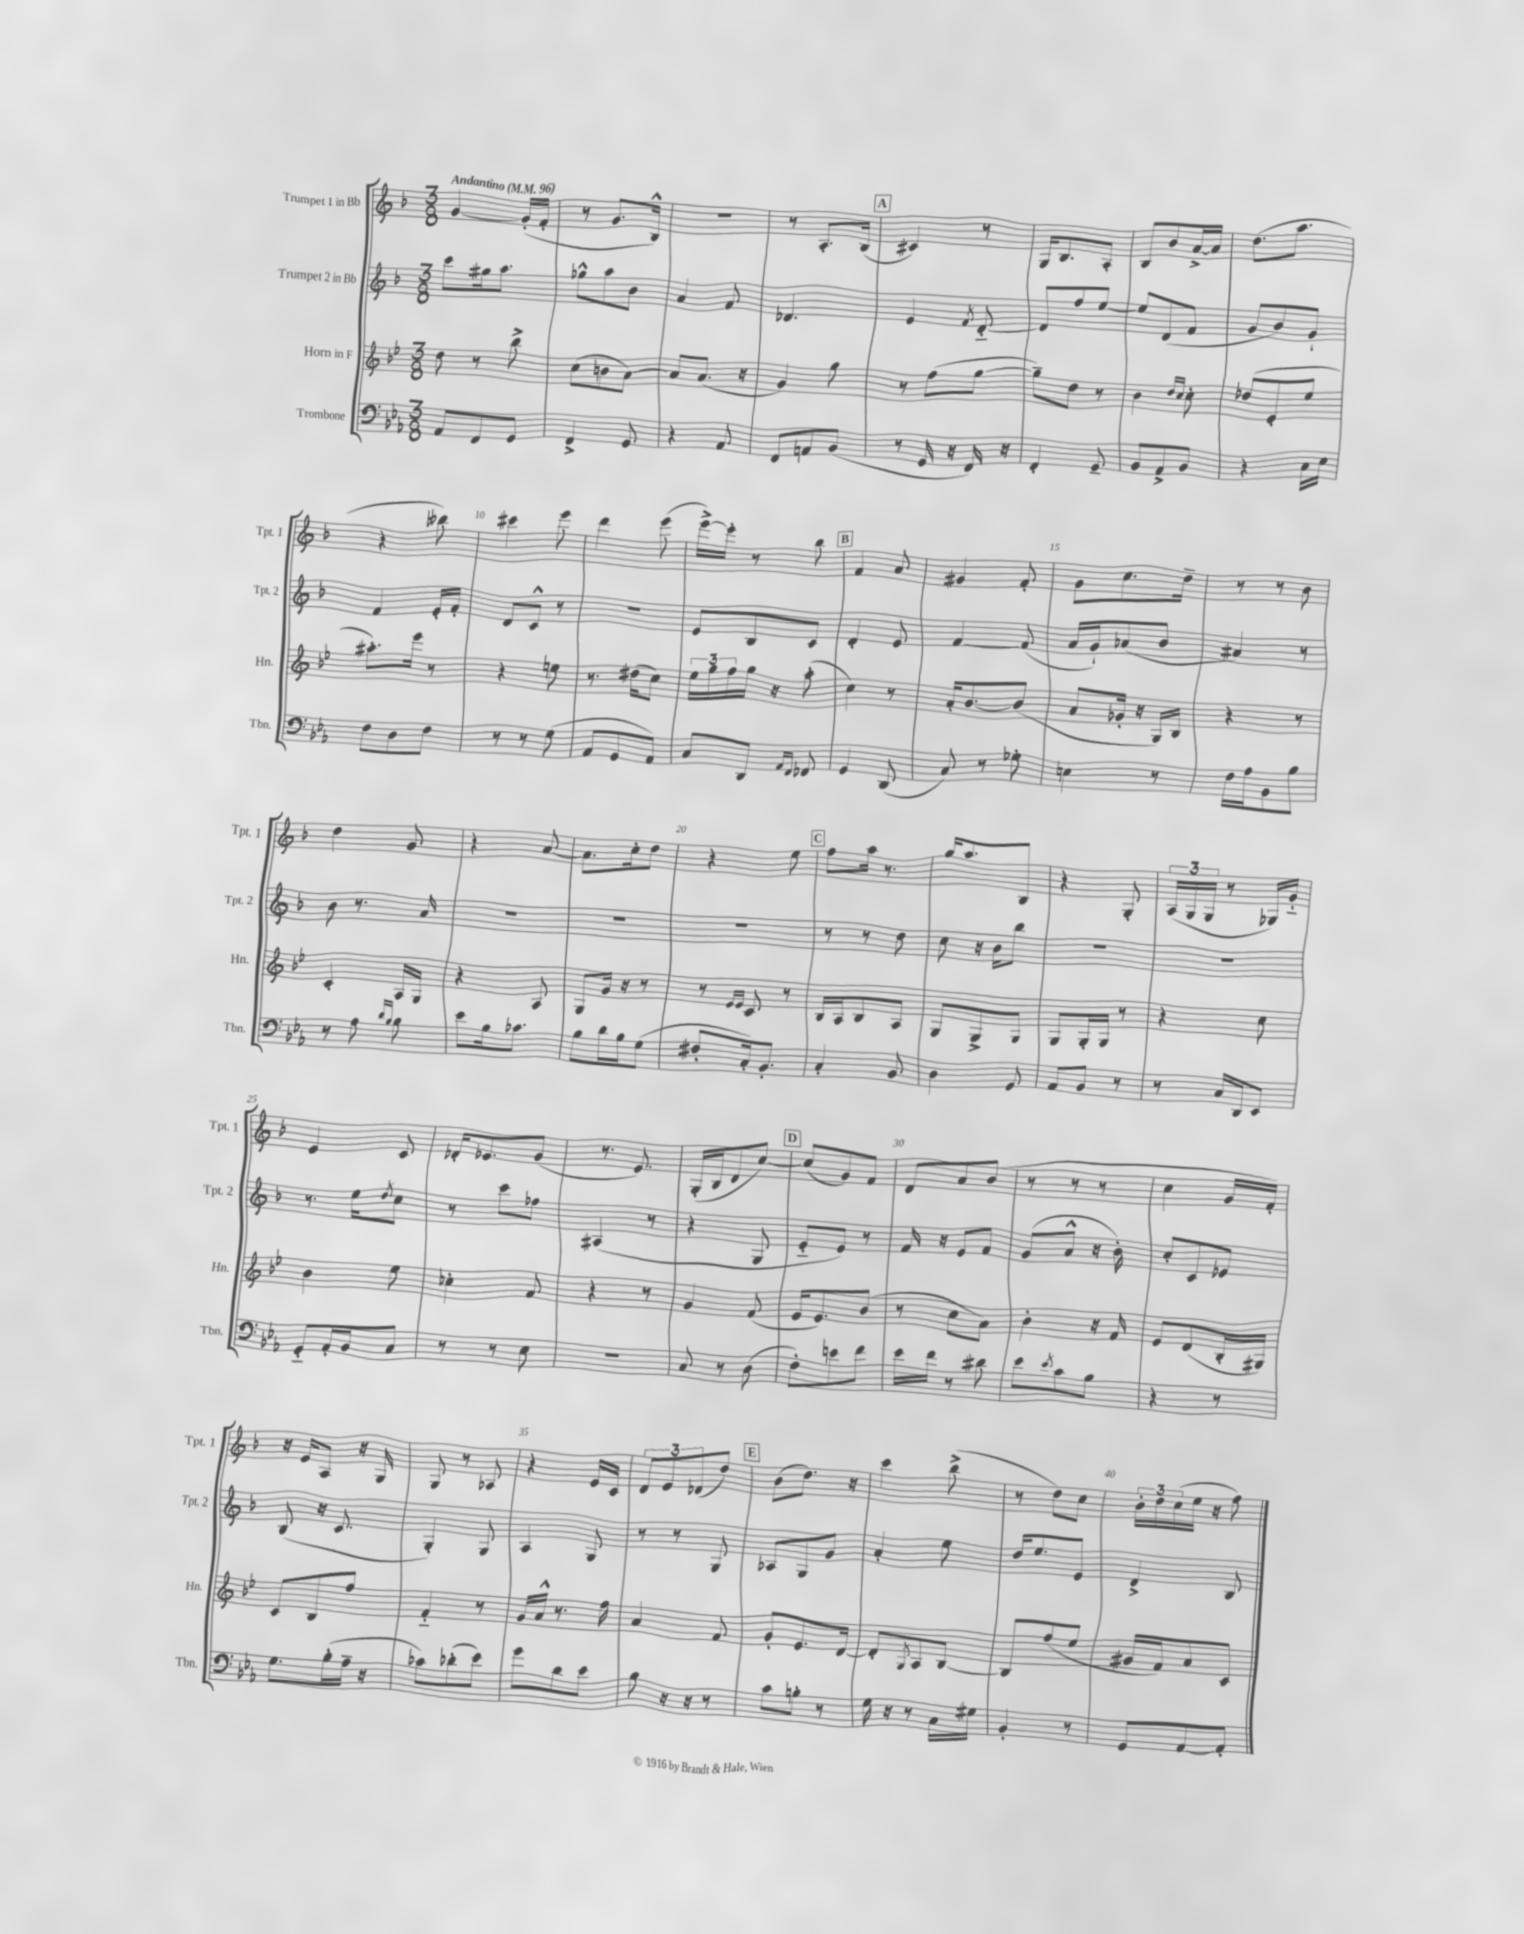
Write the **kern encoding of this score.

**kern	**kern	**kern	**kern
*part4	*part3	*part2	*part1
*staff4	*staff3	*staff2	*staff1
*I"Trombone	*I"Horn in F	*I"Trumpet 2 in Bb	*I"Trumpet 1 in Bb
*I'Tbn.	*I'Hn.	*I'Tpt. 2	*I'Tpt. 1
*clefF4	*clefG2	*clefG2	*clefG2
*k[b-e-a-]	*k[b-e-]	*k[b-]	*k[b-]
*M3/8	*M3/8	*M3/8	*M3/8
*MM96	*MM96	*MM96	*MM96
=1	=1	=1	=1
!	!	!	!LO:TX:a:B:t=Andantino
8AA-/L	8dd\	8ccc\L	[4g/
8FF/	8r	16gg#X\k	.
.	.	8.aa\J	.
8GG/J	8bb-^\	.	(16g'/LL]
.	.	.	16f'/JJ
=2	=2	=2	=2
4FF^/	(8cc\L	8gg-X^^\L	8r
.	8bn\	8aa\	8.g/L
8GG/	[8a\J)	8b-\J	.
.	.	.	16B-^^/Jk)
=3	=3	=3	=3
4r	8a/L]	4a/	4.r
.	(8.a/J	.	.
8AA-/	.	8f/	.
.	16r	.	.
=4	=4	=4	=4
8FF/L	4g/)	4.d-X/	8r
8AAn/	.	.	8.A'/L
(8BB-/J	8gg\	.	.
.	.	.	(16B-/Jk
!!LO:REH:place=s1:t=A
=5	=5	=5	=5
8r	8r	4e/	4c#X/)
16GG/	(8ff\L	.	.
16r	.	.	.
.	.	8qf/	.
16FF/)	[8gg\J	[8d/	8r
16r	.	.	.
=6	=6	=6	=6
4FF'/	8gg~\L])	8d/L]	16G/KL
.	.	.	8.B-/
.	8dd\J	8ff/	.
8GG~/	8r	[8ee/J	8A'/J
=7	=7	=7	=7
8BB-/L	4b-\	8ee/L]	8B-/L
8AA-^/	.	(8d/	8b-/
.	16qqdd/LL	.	.
.	16qqcc/JJ	.	.
8BB-/J	8cc'\	8f/J	[16a^/L
.	.	.	16a/JJ]
=8	=8	=8	=8
4r	(8dd-X/L	8g/L	(8.dd\L
.	8e-'/	8b-/)	.
.	.	.	8.aa\J
16C\LL	8ee-/J	8g`/J	.
16E-\JJ	.	.	.
!!LO:LB:g=z
=9	=9	=9	=9
8F\L	8.aa#X'\L)	4f/	4r
8D\	.	.	.
.	16eee-\Jk	.	.
8F\J	8r	16e'/LL	8bb--X\)
.	.	16f'/JJ	.
=10	=10	=10	=10
8r	4r	8d/L	4ccc#X\
8r	.	8c^^/J	.
(8G\	8een\	8r	8eee\
=11	=11	=11	=11
8AA-/L	8.r	4.r	4ddd\
8GG/	.	.	.
.	(16dd#X\KL	.	.
8AA-/J)	8cc\J)	.	(8eee\
=12	=12	=12	=12
8C/L	24ee-\LL	8e/L	[16eee^\LL)
.	24gg\	.	.
.	.	.	16eee'\JJ]
.	24ff\	.	.
8DD/J	16gg\JJ	8B-/	8r
.	16r	.	.
16qqAA-/LL	.	.	.
16qqFF/JJ	.	.	.
8FF-X/	(8aa'\	8c/J	8bb-\
!!LO:REH:place=s1:t=B
=13	=13	=13	=13
4GG/	4cc\)	4d'/	4f/
(8DD/	8r	8e/	8a/
=14	=14	=14	=14
8C/)	16a'/KL	[4f/	4g#X/
.	[8.b-/	.	.
8r	.	.	.
8G-X'\	(8b-/J]	(8f/]	8f'/
=15	=15	=15	=15
4En\	8a/L	16a/LL	8g\L
.	.	16g`/J)	.
.	16g-X'/Jk	(8a-X/	8.cc\
.	16r	.	.
8r	16G/LL)	8b-/J	.
.	16B-/JJ	.	16dd~\Jk
=16	=16	=16	=16
16F\LL	4r	4a#X/)	8r
16A-\J	.	.	.
8BB-\	.	.	8r
8B-\J	8r	8r	8b-\
!!LO:LB:g=z
=17	=17	=17	=17
8r	4c'/	8b-\	4dd\
8A-\	.	8.r	.
16qqd/LL	.	.	.
16qqB-/JJ	.	.	.
8B-\	16A/LL	.	8g/
.	16G/JJ	16a/	.
=18	=18	=18	=18
8e-\L	4r	4.r	4r
16B-\k	.	.	.
8.c-X\J	.	.	.
.	8A/	.	[8a/
=19	=19	=19	=19
8B-\L	8G/L	4.r	8.a\L]
16d\L	16g/Jk	.	.
16B-\J	16r	.	16cc'\k
(8G\J	8r	.	8dd\J
=20	=20	=20	=20
8F#X'/L	8r	4.r	4r
.	16qqe-/LL	.	.
.	16qqe-/JJ	.	.
16C'/k)	8c/	.	.
8.BB-'/J	.	.	.
.	8r	.	8ee\
!!LO:REH:place=s1:t=C
=21	=21	=21	=21
4C'/	16B-/LL	8r	8ff\L
.	16A/J	.	.
.	8B-/	8r	16aa\Jk
.	.	.	8.r
8BB-/	8A/J	8dd\	.
=22	=22	=22	=22
4D\	8G/L	8cc\	16gg/KL
.	.	.	8.aa/
.	8G^/	16r	.
.	.	16b-\KL	.
8GG/	8G/J	8bb-\J	8B-/J
=23	=23	=23	=23
8AA-/L	8G/L	4.r	4r
8BB-/J	16G'/L	.	.
.	16G/JJ	.	.
8r	8r	.	8G'/
=24	=24	=24	=24
8r	4r	4.r	(24A/LL
.	.	.	24G/
.	.	.	24G/JJ
16C/LL	.	.	8r
16DD/J	.	.	.
8EE-/J	8cc\	.	16G-X/LL)
.	.	.	16g/JJ
!!LO:LB:g=z
=25	=25	=25	=25
8GG/L	4b-\	8.r	4e/
16AA-'/L	.	.	.
16BB-/J	.	16ee\KL	.
.	.	8qdd/	.
8C/J	8ee-\	8cc\J	8c/
=26	=26	=26	=26
8r	4cc-X'\	8r	16d-X'/KL
.	.	.	8.e-X/
8r	.	8ccc\L	.
8E-\	8f/	8ff-X\J	(8g/J
=27	=27	=27	=27
4.r	4r	(4A#X/	8.r
.	.	.	8.e/)
.	8r	8r	.
=28	=28	=28	=28
8C/	4g/	4r	(16G'/LL
.	.	.	16B-/J
8r	.	.	8d/
(8D\	(8f/	8G/	[8cc/J)
!!LO:REH:place=s1:t=D
=29	=29	=29	=29
8F'\L)	16e-/KL	8e/L	(8cc/L]
.	8.e-/)	.	.
8en\	.	8e/J)	8g/)
8f\J	(8b-/J	8r	8f/J
=30	=30	=30	=30
16e-\LL	8r	16f/	8d/L
16f\JJ	.	16r	.
8r	8cc\L	8e/L	8a/
8d#X\	8a\J)	8f/J	(8b-/J
=31	=31	=31	=31
8e-\L	4b-'\	(8g/L	8r
8qe-/	.	.	.
8c\	.	8a^^/J	8r
8B-\J	16r	16r	8r
.	16f/	16b-'\)	.
=32	=32	=32	=32
4r	8e-/L	8cc'/L	4cc\
.	(8d/	8c/	.
8r	16B-'/L	8e-X/J	16g/LL
.	16G#X/JJ)	.	16f'/JJ)
!!LO:LB:g=z
=33	=33	=33	=33
8.G\L	8c/L	(8B-/	16r
.	.	.	16e/KL
.	8B-/	16r	8A/J
(16B-'\L	.	8.c/	.
16A-~\JJ	8ff/J	.	16r
16r	.	.	16G/
=34	=34	=34	=34
8c-X\L)	4f/	4G'/)	8G/
(8d-X'\	.	.	8r
8e-\J)	8r	8G/	8A-X/
=35	=35	=35	=35
8g\L	16g/LL	4A/	4r
.	16a^^/JJ	.	.
8d\	8.r	.	.
8e-\J	.	8G/	16e/LL
.	16ff\	.	16c/JJ
=36	=36	=36	=36
8B-\	4a/	8r	12d/L
.	.	.	12e/
16r	.	8r	.
.	.	.	(12d-X/
16r	.	.	.
8r	8f/	8G/	8dd/J)
!!LO:REH:place=s1:t=E
=37	=37	=37	=37
8c\L	8g'/L	8A-X/L	(8b-\L
8Bn'\J	8.e-/	8G/	8.dd\J)
8r	.	8g/J	.
.	[16d/Jk	.	16r
=38	=38	=38	=38
16G\	8d'/L]	4a'/	4ccc\
16r	.	.	.
.	8qG/	.	.
8r	8A/	.	.
16C\LL	[8B-/J	8ee\	(8bb-^\
16G#X\JJ	.	.	.
=39	=39	=39	=39
4BB-'/	8B-/L]	16dd/KL	8r
.	.	8.ee/	.
.	(8ff/	.	8dd\L)
8r	8ee-/J	8e/J	8cc\J
=40	=40	=40	=40
8GG/L	16g#X/LL	4d^/	24b-'\LL
.	.	.	24dd\
.	16f/J)	.	.
.	.	.	(24cc\
[8AA-/	8a/	.	16ee\JJ
.	.	.	16r
8AA-'/J]	8c/J	8B-/	8ff\)
==	==	==	==
*-	*-	*-	*-
